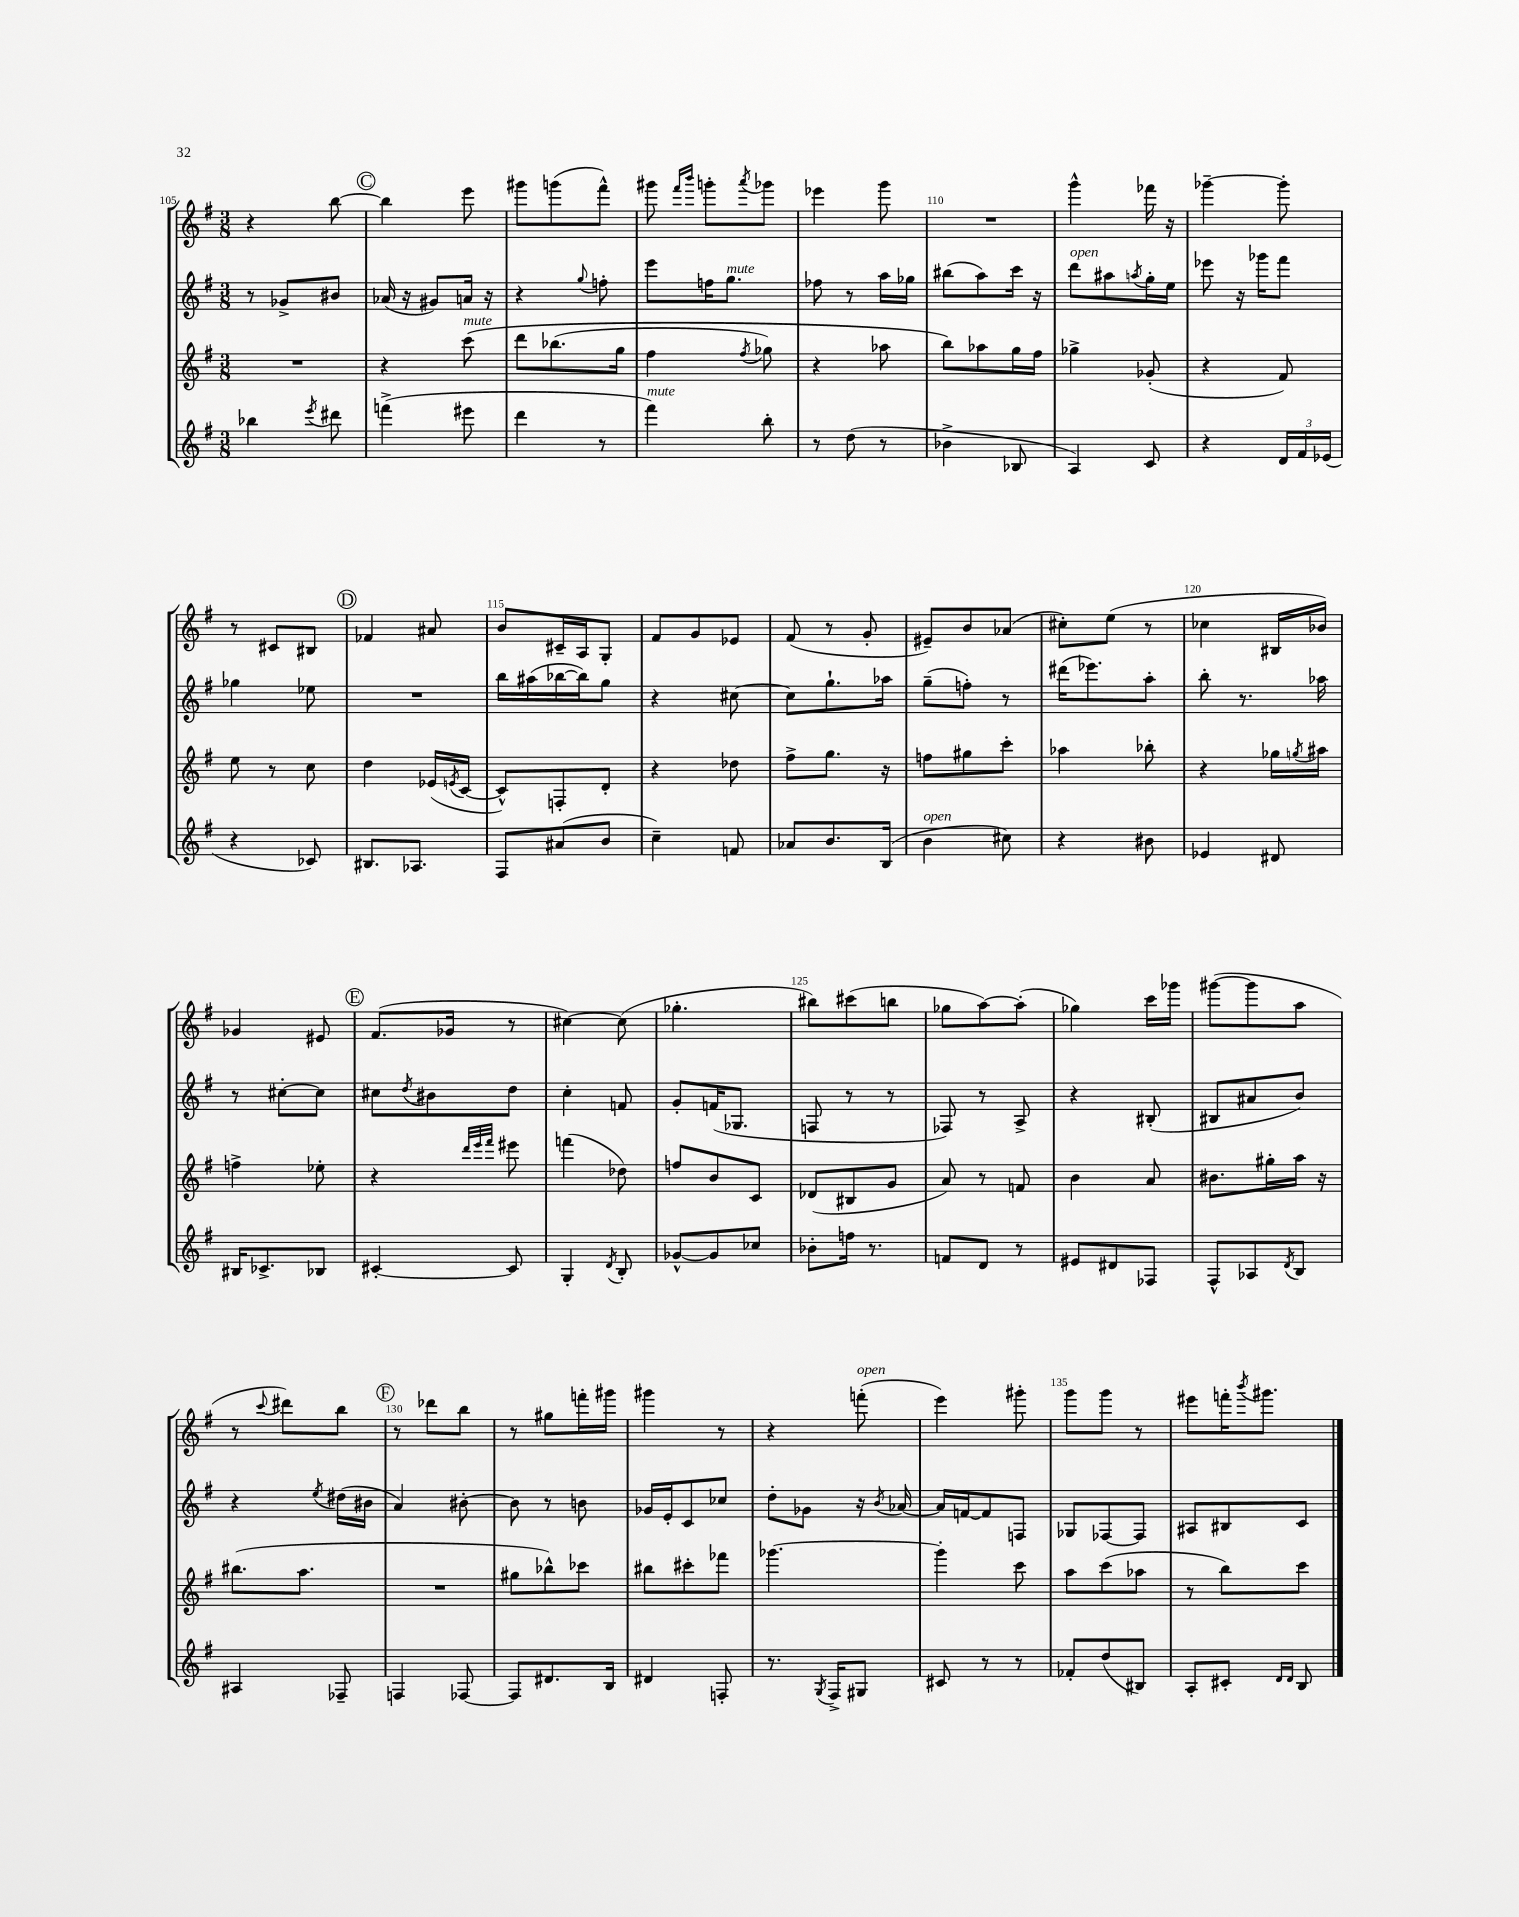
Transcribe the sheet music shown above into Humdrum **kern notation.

**kern	**kern	**kern	**kern
*staff4	*staff3	*staff2	*staff1
*clefG2	*clefG2	*clefG2	*clefG2
*k[f#]	*k[f#]	*k[f#]	*k[f#]
*M3/8	*M3/8	*M3/8	*M3/8
4bb-\	4.r	8r	4r
.	.	8g-^/L	.
8qeee/	.	.	.
8ddd#\	.	8b#/J	[8bb\
=	=	=	=
(4fff^\	4r	(16a-/	4bb\]
.	.	16r	.
.	.	8g#/L)	.
8eee#\	&(8ccc\	16a/Jk	8eee\
.	.	16r	.
=	=	=	=
4ddd\	8ddd\L	4r	8ggg#\L
.	(8.bb-\	.	(8ggg\
.	.	8qqgg/	.
8r	.	8ff'\	8fff#^^\J)
.	16gg\Jk	.	.
=	=	=	=
4fff#\)	4ff#\	8eee\L	8ggg#\
.	.	.	16qqfff#/LL
.	.	.	16qqbbb/JJ
.	.	16ff\K	8ggg'\L
.	.	8.gg\J	.
.	8qff#/	.	8qaaa/
8bb'\	8gg-\)	.	8ggg-\J
=	=	=	=
8r	4r	8ff-\	4eee-\
(8dd\	.	8r	.
8r	8aa-\	16aa\LL	8ggg\
.	.	16gg-\JJ	.
=	=	=	=
4b-^\	8bb\L&)	(8bb#\L	4.r
.	8aa-\	8aa\)	.
8B-/	16gg\L	16ccc\Jk	.
.	16ff#\JJ	16r	.
=	=	=	=
4A/)	4gg-^\	8ddd\L	4ggg^^\
.	.	8aa#\	.
.	.	8qaa/	.
8c/	(8g-'/	16gg'\L	16fff-\
.	.	16ee\JJ	16r
=	=	=	=
4r	4r	8eee-\	[4ggg-~\
.	.	16r	.
.	.	16ggg-\LK	.
24d/LL	8f#/)	8fff#\J	8ggg-'\]
24f#/	.	.	.
(24e-/JJ	.	.	.
=	=	=	=
4r	8ee\	4gg-\	8r
.	8r	.	8c#/L
8c-/)	8cc\	8ee-\	8B#/J
=	=	=	=
8.B#/L	4dd\	4.r	4f-/
8.A-/J	.	.	.
.	(16e-/LL	.	8a#/
.	8qe/	.	.
.	[16c/JJ	.	.
=	=	=	=
8F#/L	8c^^/]L)	16bb\LL	8b/L
.	.	(16aa#\	.
(8a#/	8F'/	[16bb-\	16c#~/L
.	.	16bb-\]J)	16A/J
8b/J	8d'/J	8gg\J	8G'/J
=	=	=	=
4cc~\)	4r	4r	8f#/L
.	.	.	8g/
8f/	8dd-\	[8cc#\	8e-/J
=	=	=	=
8a-/L	8ff#^\L	8cc#\]L	(8f#/
8.b/	8.gg\J	8.gg`\	8r
.	.	.	8g'/
(16B/Jk	16r	16aa-\Jk	.
=	=	=	=
4b\	8ff\L	(8gg~\L	8e#~/L)
.	8gg#\	8ff'\J)	8b/
8cc#\)	8ccc'\J	8r	(8a-/J
=	=	=	=
4r	4aa-\	(16ddd#\LK	8cc#'\L)
.	.	8.eee-\)	.
.	.	.	(8ee\J
8b#\	8bb-'\	8aa'\J	8r
=	=	=	=
4e-/	4r	8bb'\	4cc-\
.	.	8.r	.
8d#/	16gg-\LL	.	16B#/LL
.	8qgg/	.	.
.	16aa#\JJ	16aa-\	16b-/JJ)
=	=	=	=
16B#/LK	4ff^\	8r	4g-/
8.c-^/	.	.	.
.	.	[8cc#'\L	.
8B-/J	8ee-'\	8cc#\]J	8e#/
=	=	=	=
[4c#'/	4r	8cc#\L	(8.f#/L
.	.	8qdd/	.
.	.	8b#\	.
.	.	.	16g-/Jk
.	32qqddd/LLL	.	.
.	32qqeee/	.	.
.	32qqfff#/JJJ	.	.
8c#/]	8eee#\	8dd\J	8r
=	=	=	=
4G'/	(4fff\	4cc'\	[4cc#\)
8qd/	.	.	.
8B'/	8dd-\)	8f/	(8cc#\]
=	=	=	=
[8g-^^/L	8ff/L	8g'/L	4.gg-'\
8g-/]	8b/	(16f/K	.
.	.	8.G-/J	.
8cc-/J	8c/J	.	.
=	=	=	=
8b-'\L	(8d-/L	8F/	8bb#\L)
16ff\Jk	8B#/	8r	(8ccc#\
8.r	.	.	.
.	8g/J	8r	8bb\J
=	=	=	=
8f/L	8a/)	8F-/)	8gg-\L
8d/J	8r	8r	[8aa\)
8r	8f/	8A^/	(8aa'\]J
=	=	=	=
8e#/L	4b\	4r	4gg-\)
8d#/	.	.	.
8F-/J	8a/	(8B#'/	16ccc\LL
.	.	.	16ggg-\JJ
=	=	=	=
8F#^^/L	8.b#\L	8B#/L	([8ggg#\L
8A-/	.	8a#/	8ggg#\]
.	16gg#'\L	.	.
8qd/	.	.	.
8B/J	16aa\JJ	8b/J)	8aa\J
.	16r	.	.
=	=	=	=
4A#/	(8.bb#\L	4r	8r
.	.	.	8qqccc/
.	.	.	8ddd#\L)
.	8.aa\J	.	.
.	.	8qee/	.
8F-~/	.	(16dd#\LL	8bb\J
.	.	16b#\JJ	.
=	=	=	=
4F/	4.r	4a/)	8r
.	.	.	8ddd-\L
[8F-/	.	[8b#'\	8bb\J
=	=	=	=
8F-/]L	8gg#\L	8b#\]	8r
8.d#/	8bb-^^\)	8r	8gg#\L
.	8ccc-\J	8b\	16fff'\L
16B/Jk	.	.	16ggg#\JJ
=	=	=	=
4d#/	8bb#\L	16g-/LL	4ggg#\
.	.	16e'/J	.
.	8ccc#'\	8c/	.
8F'/	8fff-\J	8cc-/J	8r
=	=	=	=
8.r	[4.ggg-\	8dd'\L	4r
.	.	8g-\J	.
8qG/	.	.	.
16F#^/LK	.	.	.
8G#/J	.	16r	(8fff'\
.	.	8qb/	.
.	.	[16a-/	.
=	=	=	=
8c#/	4ggg-'\]	16a-/]LL	4eee\)
.	.	[16f/J	.
8r	.	8f/]	.
8r	8ccc\	8F/J	8ggg#'\
=	=	=	=
8f-'/L	8aa\L	8G-/L	8ggg\L
(8dd/	(8ccc\	[8F-/	8ggg\J
8B#/J)	8aa-\J	8F-/]J	8r
=	=	=	=
8A'/L	8r	8A#/L	8eee#\L
8c#'/J	8bb\L)	8B#/	16fff'\K
.	.	.	8qbbb/
.	.	.	8.ggg#\J
16qqd/LL	.	.	.
16qqd/JJ	.	.	.
8B/	8ccc\J	8c/J	.
==	==	==	==
*-	*-	*-	*-
